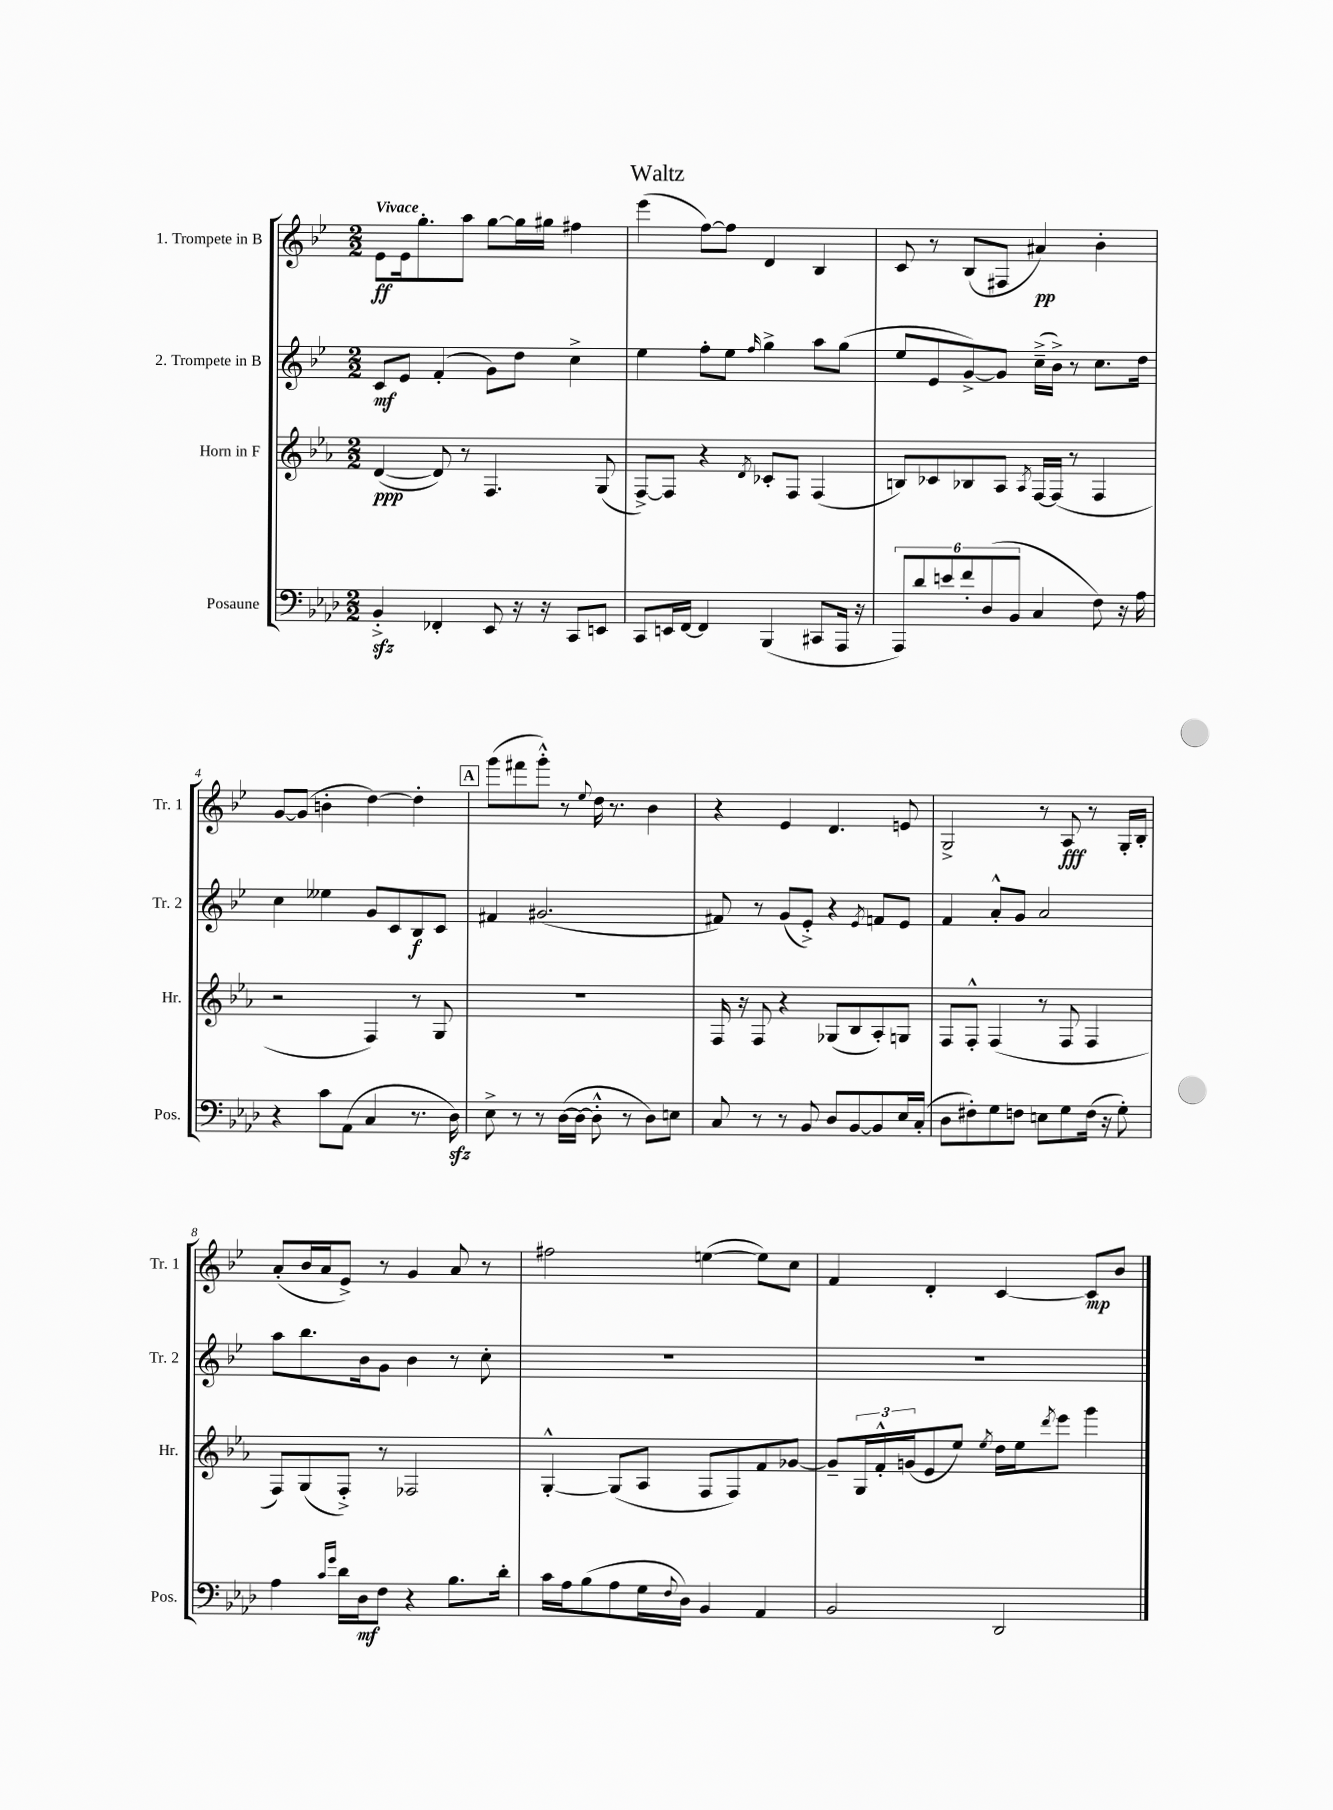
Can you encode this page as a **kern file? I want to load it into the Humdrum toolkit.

**kern	**kern	**kern	**kern
*staff4	*staff3	*staff2	*staff1
*clefF4	*clefG2	*clefG2	*clefG2
*k[b-e-a-d-]	*k[b-e-a-]	*k[b-e-]	*k[b-e-]
*M2/2	*M2/2	*M2/2	*M2/2
4BB-'^	([4d	8c	8e-
.	.	8e-	16e-
.	.	.	8.gg'
4FF-'	8d])	(4f'	.
.	8r	.	8aa
8EE-	4.F	8g)	[8gg
16r	.	8dd	16gg]
16r	.	.	16gg#
8CC	.	4cc^	4ff#
8EE	(8G	.	.
=	=	=	=
8CC	[8F^)	4ee-	(4eee-
16EE	8F]	.	.
[16FF	.	.	.
4FF]	4r	8ff'	[8ff)
.	.	8ee-	8ff]
.	8qd	16qqff	.
(4BBB-	8c-'	4gg^	4d
.	8F	.	.
8CC#	(4F	8aa	4B-
16AAA-	.	(8gg	.
16r	.	.	.
=	=	=	=
12AAA-)	8B)	8ee-	8c
12d-	.	.	.
.	8c-	8e-	8r
12e	.	.	.
12f'	8B-	[8g^)	(8B-
(12D-	.	.	.
.	8A-	8g]	8F#
12BB-	.	.	.
.	8qA-	.	.
4C	[16F	(16cc~^	4a#)
.	(16F]	16b-^)	.
.	8r	8r	.
8F)	4F	8.cc	4b-'
16r	.	.	.
16A-	.	16dd	.
=	=	=	=
4r	2r	4cc	[8g
.	.	.	(8g]
8c	.	4ee--	4b'
(8AA-	.	.	.
4C	4F)	8g	[4dd)
.	.	8c	.
8.r	8r	8B-	4dd']
.	8G	8c	.
16D-)	.	.	.
=	=	=	=
8E-^	1r	4f#	(8ggg
8r	.	.	8fff#
8r	.	(2.g#	8ggg'^^)
([16D-	.	.	8r
16D-_	.	.	.
.	.	.	8qqee-
8D-'^^]	.	.	16dd
.	.	.	8.r
8r	.	.	.
8D-)	.	.	4b-
8E	.	.	.
=	=	=	=
8C	16F	8f#)	4r
.	16r	.	.
8r	8F	8r	.
8r	4r	(8g	4e-
8BB-	.	8e-'^)	.
8D-	(8G-	4r	4.d
[8BB-	8B-	.	.
.	.	8qe-	.
8BB-]	8A-')	8f	.
16E-	8G	8e-	8e
(16C'	.	.	.
=	=	=	=
8D-	8F	4f	2G^
8F#')	8F'^^	.	.
8G	(4F	8a'^^	.
8F	.	8g	.
8E	8r	2a	8r
8G	8F	.	8A
(16F	4F	.	8r
16r	.	.	.
8G')	.	.	16G'
.	.	.	16B-'
=	=	=	=
4A-	8F)	8aa	(8a'
.	(8G	8.bb-	16b-
.	.	.	16a
16qqc	.	.	.
16qqg	.	.	.
16d-	8F'^)	.	8e-^)
16D-	.	16b-	.
8F	8r	8g	8r
4r	2F-	4b-	4g
8.B-	.	8r	8a
.	.	8cc'	8r
16d-'	.	.	.
=	=	=	=
16c	[4G'^^	1r	2ff#
16A-	.	.	.
(8B-	.	.	.
8A-	(8G]	.	.
16G	8A-	.	.
8qqF	.	.	.
16D-)	.	.	.
4BB-	8F	.	([4ee
.	8F)	.	.
4AA-	8f	.	8ee])
.	[8g-	.	8cc
=	=	=	=
2BB-	8g-~]	1r	4f
.	24G	.	.
.	24f'^^	.	.
.	(24g	.	.
.	8e-	.	4d'
.	8ee-)	.	.
.	8qee-	.	.
2DD-	16dd	.	[4c
.	16ee-	.	.
.	8qddd	.	.
.	8eee-	.	.
.	4ggg	.	8c]
.	.	.	8b-
==	==	==	==
*-	*-	*-	*-
